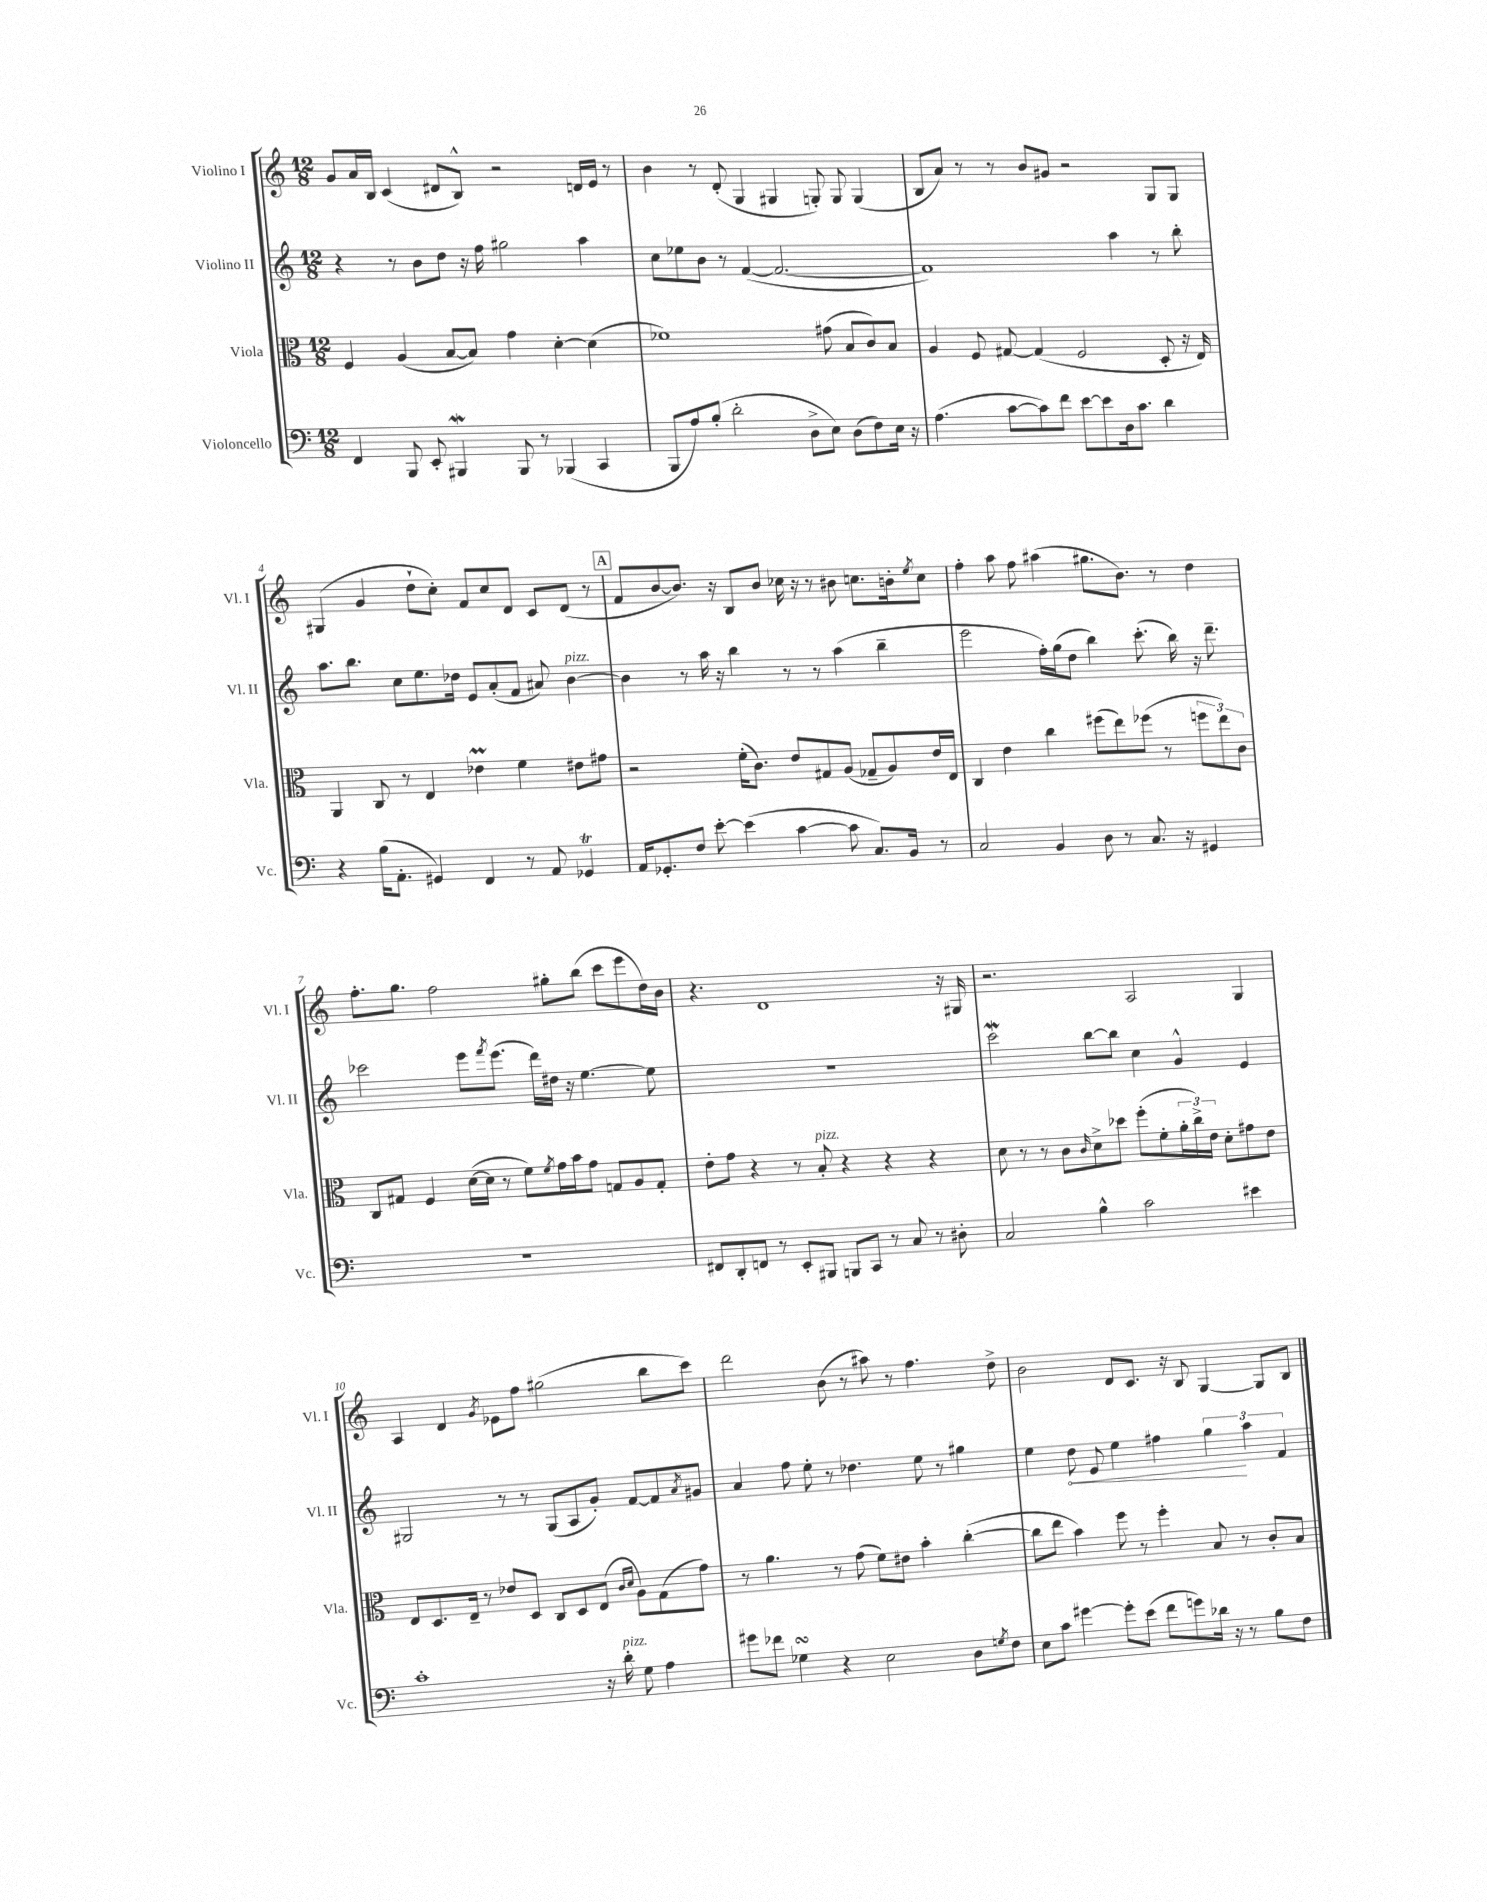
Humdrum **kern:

**kern	**kern	**kern	**dynam	**kern
*part4	*part3	*part2	*part2	*part1
*staff4	*staff3	*staff2	*staff2	*staff1
*I"Violoncello	*I"Viola	*I"Violino II	*	*I"Violino I
*I'Vc.	*I'Vla.	*I'Vl. II	*	*I'Vl. I
*clefF4	*clefC3	*clefG2	*	*clefG2
*k[]	*k[]	*k[]	*	*k[]
*M12/8	*M12/8	*M12/8	*	*M12/8
=1	=1	=1	=1	=1
4FF/	4F/	4r	.	8g/L
.	.	.	.	16a/L
.	.	.	.	16B/JJ
8BBB/	(4A/	8r	.	(4c/
8EE'/	.	8b\L	.	.
4BBB#XW/	[8B/L	8dd\J	.	8d#X/L
.	8B/J])	16r	.	8B^^/J)
.	.	16ff\	.	.
8BBB#/	4g\	2gg#X\	.	2r
8r	.	.	.	.
(4BBB-X/	[4d'\	.	.	.
4CC/	(4d\]	4aa\	.	16dn/LL
.	.	.	.	16e/JJ
.	.	.	.	8r
=2	=2	=2	=2	=2
8BBB/L	1f-X)	8cc\L	.	4b\
8A/)	.	8ee-X\	.	.
(8B'/J	.	8b\J	.	8r
2d'\	.	8r	.	(8d'/
.	.	([4f/	.	4G/
.	.	2.f/_	.	4G#X/
8D^\L	.	.	.	.
8E\J)	(8g#X\	.	.	8Gn'/)
(8D\L	8B/L	.	.	8G/
8F\)	8c/)	.	.	(4G/
16E\Jk	8B/J	.	.	.
16r	.	.	.	.
=3	=3	=3	=3	=3
(4.A\	4A/	1f])	.	8B/L
.	.	.	.	8a/J)
.	8F/	.	.	8r
[8c\L	[8G#X/	.	.	8r
8c\])	(4G#/]	.	.	8b/L
8f\J	.	.	.	8g#X/J
[8e\L	2F/	.	.	2r
8e\]	.	.	.	.
16D\k	.	4aa\	.	.
8.c\J	.	.	.	.
4d\	8D'/	8r	.	8G/L
.	16r	8bb'\	.	8G/J
.	16E/)	.	.	.
!!LO:LB:g=z
=4	=4	=4	=4	=4
4r	4AA/	8.aa\L	.	(4G#X/
.	.	8.bb\J	.	.
(16B\KL	8C/	.	.	4g/
8.AA'\J	.	.	.	.
.	8r	8cc\L	.	.
4GG#X/)	4E/	8.ee\	.	8dd`\L
.	.	.	.	8cc'\J)
.	.	16dd-X\Jk	.	.
4FF/	4e-XM\	8e/L	.	8f/L
.	.	(8a'/	.	8cc/
8r	4f\	8f/J	.	8d/J
8AA/	.	8a#X/)	.	8c/L
!	!	!LO:TX:a:i:t=pizz.	!	!
4GG-XT/	8e#X\L	[4b\	.	(8d/J
.	8g#X\J	.	.	8r
!!LO:REH:place=s1:t=A
=5	=5	=5	=5	=5
16AA/KL	2r	4b\]	.	8f/L
8.GG-X'/	.	.	.	.
.	.	.	.	[8b/
8F/J	.	8r	.	8.b/J])
[8e'\	.	16aa\	.	.
.	.	16r	.	16r
(4e\]	(16f'\KL	4bb\	.	8B/L
.	8.c\J)	.	.	.
.	.	.	.	8b/J
[4c\	8e/L	8r	.	16cc-X\
.	.	.	.	16r
.	8G#X/	8r	.	8r
8c\]	(8A/J	(4aa\	.	8b#X\
8.C/L)	8G-X~/L	.	.	8.ccn\L
.	8A/)	4bb~\	.	.
16BB/Jk	.	.	.	16bn'\k
.	.	.	.	8qee/
8r	16e/L	.	.	8cc\J
.	16E/JJ	.	.	.
=6	=6	=6	=6	=6
2C/	4C/	2eee\	.	4ff'\
.	4e\	.	.	8aa\
.	.	.	.	8ff\
4BB/	4cc\	16ff'\LL)	.	(4aa#X\
.	.	(16gg\J	.	.
.	.	8dd\J	.	.
8D\	(8ff#X\L	4bb\)	.	8.gg#X\L
8r	8ee\)	.	.	.
.	.	.	.	8.b\J)
8.C/	(8ff-X\J	(8.ccc'\	.	.
.	8r	.	.	8r
16r	.	16bb\)	.	.
4GG#X/	12ffn\L	16r	.	4dd\
.	.	8.ddd~\	.	.
.	12ee\)	.	.	.
.	12c\J	.	.	.
!!LO:LB:g=z
=7	=7	=7	=7	=7
1.r	8C/L	2ccc-X\	.	8.ff'\L
.	8G#X/J	.	.	.
.	.	.	.	8.gg\J
.	4F/	.	.	.
.	.	.	.	2ff\
.	([16d\LL	8eee\L	.	.
.	16d\JJ]	.	.	.
.	.	8qfff/	.	.
.	8r	(8.eee\J	.	.
.	8f\L)	.	.	.
.	.	16ddd\LL)	.	.
.	8qf/	.	.	.
.	16g\L	16dd#X\JJ	.	8gg#X'\L
.	16b\J	16r	.	.
.	8g\J	[4.ee\	.	(8bb\J
.	8Gn/L	.	.	8ccc\L
.	8A/	.	.	8eee\
.	8G'/J	8ee\]	.	16dd\L)
.	.	.	.	16b\JJ
=8	=8	=8	=8	=8
8FF#X/L	8e'\L	1.r	.	4.r
8DD'/	8g\J	.	.	.
8FFn/J	4r	.	.	.
8r	.	.	.	1d
8EE'/L	8r	.	.	.
!	!LO:TX:a:i:t=pizz.	!	!	!
8BBB#X/J	8B'/	.	.	.
8BBBn/L	4r	.	.	.
8CC/J	.	.	.	.
8r	4r	.	.	.
8C/	.	.	.	.
8r	4r	.	.	.
8D#X'\	.	.	.	16r
.	.	.	.	16G#X/
=9	=9	=9	=9	=9
2C/	8d\	2cccw\	.	2.r
.	8r	.	.	.
.	8r	.	.	.
.	8c\L	.	.	.
.	16qqc/	.	.	.
4B^^\	8d^\	[8bb\L	.	.
.	8dd-X\J	8bb\J]	.	.
2c\	(8ff'\L	4cc\	.	2A/
.	8f'\	.	.	.
.	24a'\L	4g^^/	.	.
.	24cc^\)	.	.	.
.	24e\JJ	.	.	.
.	8d'\L	.	.	.
4e#X\	8g#X\	4e/	.	4G/
.	8e\J	.	.	.
!!LO:LB:g=z
=10	=10	=10	=10	=10
1c'	8E/L	2G#X/	.	4A/
.	8.D/	.	.	.
.	.	.	.	4d/
.	16E~/Jk	.	.	.
.	8r	.	.	.
.	.	.	.	8qg/
.	8e-X/L	8r	.	8e-X\L
.	8D/J	8r	.	8ff\J
.	8C/L	(8G#/L	.	(2gg#X\
.	8D/	8A/	.	.
16r	(8E/J	8g'/J)	.	.
!LO:TX:a:i:t=pizz.	!	!	!	!
16d'\	.	.	.	.
.	16qqc/LL	.	.	.
.	16qqd/JJ	.	.	.
8G\	8A\L)	[8f/L	.	.
4A\	(8G\	8f/]	.	8bb\L
.	.	8qa/	.	.
.	8g\J)	8g#X/J	.	8ccc\J)
=11	=11	=11	=11	=11
8g#X\L	8r	4a/	.	2ddd\
8f-X\J	4.a\	.	.	.
4G-XsSSs\	.	8ff\	.	.
.	.	8ee'\	.	.
4r	8r	8r	.	(8b\
.	(8g\	4.dd-X\	.	8r
2E\	8f\L)	.	.	8aa#X\)
.	8e#X\J	.	.	8r
.	4b'\	8ee\	.	4.ff\
.	.	8r	.	.
8D\L	([4cc'\	4gg#X\	.	.
8qGn/	.	.	.	.
8F\J	.	.	.	8dd^\
=12	=12	=12	=12	=12
8E\L	8cc\L]	4ee\	.	2b\
8c\J	8ee\J	.	.	.
!	!	!	!LO:HP:b	!
[4g#X\	4b\)	8dd\	<	.
.	.	8e/	.	.
8g#'\L]	8ff\	4ee\	.	8d/L
(8e\J	8r	.	.	8.c/J
8f\L	4ff'\	4ff#X\	.	.
.	.	.	.	16r
8gn\)	.	.	.	8B/
16d-X\Jk	8B/	6gg\	.	[4G/
16r	.	.	.	.
8r	8r	.	.	.
.	.	6aa\	[	.
8B\L	8c'/L	.	.	8G/L]
.	.	6f/	.	.
8F\J	8B/J	.	.	8B/J
==	==	==	==	==
*-	*-	*-	*-	*-
